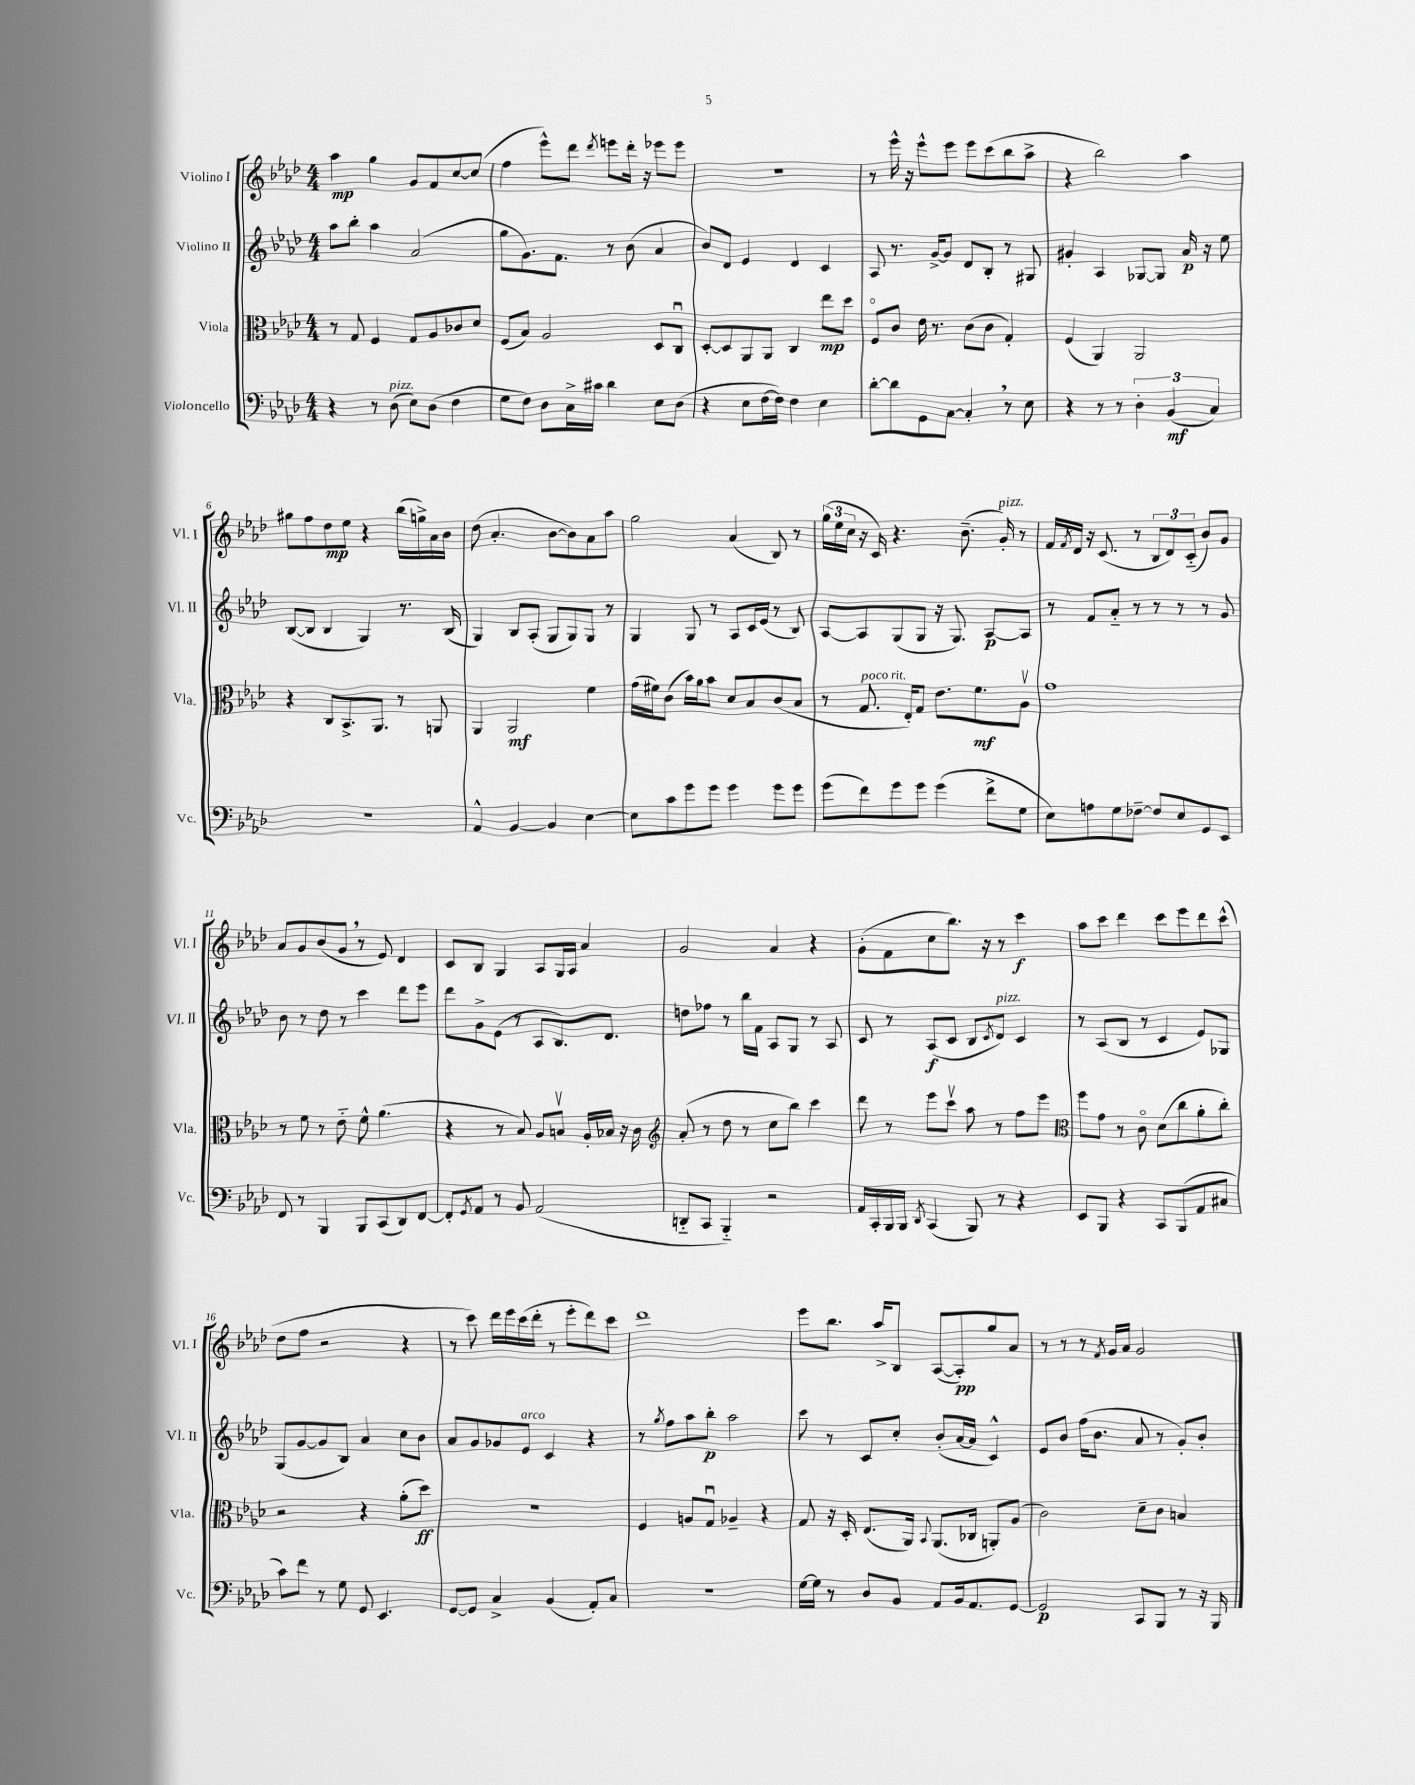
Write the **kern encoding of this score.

**kern	**dynam	**kern	**dynam	**kern	**dynam	**kern	**dynam
*part4	*part4	*part3	*part3	*part2	*part2	*part1	*part1
*staff4	*staff4	*staff3	*staff3	*staff2	*staff2	*staff1	*staff1
*I"Violoncello	*	*I"Viola	*	*I"Violino II	*	*I"Violino I	*
*I'Vc.	*	*I'Vla.	*	*I'Vl. II	*	*I'Vl. I	*
*clefF4	*	*clefC3	*	*clefG2	*	*clefG2	*
*k[b-e-a-d-]	*	*k[b-e-a-d-]	*	*k[b-e-a-d-]	*	*k[b-e-a-d-]	*
*M4/4	*	*M4/4	*	*M4/4	*	*M4/4	*
=1	=1	=1	=1	=1	=1	=1	=1
4r	.	8r	.	8aa-\L	.	4aa-\	mp
.	.	8G/	.	8bb-'\J	.	.	.
8r	.	4F/	.	4aa-\	.	4gg\	.
!LO:TX:a:i:t=pizz.	!	!	!	!	!	!	!
(8D-\	.	.	.	.	.	.	.
8E-\L)	.	8G/L	.	(2a-/	.	8g/L	.
(8D-\J	.	8A-/	.	.	.	8f/	.
4F\	.	8c-X/	.	.	.	[8cc/	.
.	.	8d-/J	.	.	.	(8cc/J]	.
=2	=2	=2	=2	=2	=2	=2	=2
8G\L	.	(8F/L	.	8gg\L	.	4ff\	.
8F\J)	.	8B-/J)	.	8.g\)	.	.	.
8D-\L	.	2A-/	.	.	.	8eee-^^\L)	.
.	.	.	.	8.f\J	.	.	.
16C^\L	.	.	.	.	.	8ddd-\J	.
16c#X\JJ	.	.	.	.	.	.	.
.	.	.	.	.	.	8qddd-/	.
4d-\	.	.	.	8r	.	8eeen\L	.
.	.	.	.	(8b-\	.	16ddd-'\Jk	.
.	.	.	.	.	.	16r	.
8E-\L	.	8D-/L	.	4a-/	.	8eee-X\L	.
(8D-\J	.	8Cu/J	.	.	.	8eee-\J	.
=3	=3	=3	=3	=3	=3	=3	=3
4r	.	[8D-'/L	.	8b-/L)	.	1r	.
.	.	8D-/]	.	8d-/J	.	.	.
8E-\L	.	8AA-/	.	4e-/	.	.	.
[16F\L	.	8AA-/J	.	.	.	.	.
16F\JJ])	.	.	.	.	.	.	.
4F\	.	4C/	.	4d-/	.	.	.
4E-\	.	8ee-\L	mp	4c/	.	.	.
.	.	8dd-\J	.	.	.	.	.
=4	=4	=4	=4	=4	=4	=4	=4
[8d-'\L	.	8F/L	.	8A-/	.	8r	.
8d-\]	.	8c/J	.	8.r	.	16eee-^^\	.
.	.	.	.	.	.	16r	.
8GG\	.	16e-\	.	.	.	8eee-^^\L	.
.	.	8.r	.	[16g^/KL	.	.	.
[8C\J	.	.	.	8g/J]	.	8eee-\J	.
4C',/]	.	(8c\L	.	8d-/L	.	8eee-\L	.
.	.	8c\J	.	8B-'/J	.	(8ccc\	.
8r	.	4G'/)	.	8r	.	8bb-\	.
8E-\	.	.	.	8G#X/	.	8aa-^\J	.
=5	=5	=5	=5	=5	=5	=5	=5
4r	.	(4F/	.	4g#X'/	.	4r	.
8r	.	4AA-/)	.	4A-/	.	2bb-\)	.
8r	.	.	.	.	.	.	.
6D-'\	.	2AA-/	.	[8G-X/L	.	.	.
.	.	.	.	8G-/J]	.	.	.
(6BB-/	mf	.	.	.	.	.	.
.	.	.	.	16a-/	p	4aa-\	.
.	.	.	.	16r	.	.	.
6C/)	.	.	.	.	.	.	.
.	.	.	.	8ee-\	.	.	.
!!LO:LB:g=z
=6	=6	=6	=6	=6	=6	=6	=6
1r	.	4r	.	([8B-/L	.	8gg#X\L	.
.	.	.	.	8B-/J]	.	8ff\	.
.	.	8C/L	.	4B-/	.	8dd-\	mp
.	.	8.BB-^/	.	.	.	8ee-\J	.
.	.	.	.	4G/)	.	4r	.
.	.	8.AA-/J	.	.	.	.	.
.	.	8r	.	8.r	.	(16bb-\LL	.
.	.	.	.	.	.	16ggn^\)	.
.	.	8AAn/	.	.	.	16a-\	.
.	.	.	.	(16B-/	.	16b-\JJ	.
=7	=7	=7	=7	=7	=7	=7	=7
4AA-^^/	.	4AA-/	.	4G/)	.	(8dd-\	.
.	.	.	.	.	.	4.a-'/	.
[4BB-/	.	2AA-/	mf	8B-/L	.	.	.
.	.	.	.	(8A-'/J	.	.	.
4BB-/]	.	.	.	8G/L	.	[8b-\L	.
.	.	.	.	8G/)	.	8b-\])	.
[4E-\	.	4f\	.	8G/J	.	8a-\	.
.	.	.	.	8r	.	8aa-\J	.
=8	=8	=8	=8	=8	=8	=8	=8
8E-\L]	.	(16g\LL	.	4G/	.	2gg\	.
.	.	16f#X\J)	.	.	.	.	.
8c\	.	(8c\J	.	.	.	.	.
8g\	.	16b-\LL)	.	8G/	.	.	.
.	.	16a-\J	.	.	.	.	.
8g\J	.	8b-\J	.	8r	.	.	.
4g\	.	8d-/L	.	8A-/L	.	(4a-/	.
.	.	8B-/	.	16c/L	.	.	.
.	.	.	.	(16e-/JJ	.	.	.
8g\L	.	(8c/	.	8r	.	8B-/)	.
8g\J	.	8B-/J	.	8B-/)	.	8r	.
=9	=9	=9	=9	=9	=9	=9	=9
(8g\L	.	8r	.	[8A-/L	.	(24gg\LL	.
.	.	.	.	.	.	24ee-\	.
.	.	.	.	.	.	24cc\JJ	.
!	!	!LO:TX:a:i:t=poco rit.	!	!	!	!	!
8f\)	.	8.G/	.	8A-/]	.	16r	.
.	.	.	.	.	.	16c/)	.
8g\	.	.	.	(8G/	.	4.r	.
.	.	16E-'/KL)	.	.	.	.	.
8g\J	.	8G/J	.	8G/J	.	.	.
(4g\	.	8.e-\L	.	16r	.	.	.
.	.	.	.	8.G/)	.	.	.
.	.	.	.	.	.	(8.b-~\	.
.	.	8.f\	mf	.	.	.	.
8f^\L	.	.	.	[8A-/L	p	.	.
!	!	!	!	!	!	!LO:TX:a:i:t=pizz.	!
.	.	.	.	.	.	16g'/)	.
8G\J	.	8A-v\J	.	8A-/J]	.	8r	.
=10	=10	=10	=10	=10	=10	=10	=10
8E-\L)	.	1g	.	8r	.	16f/LL	.
.	.	.	.	.	.	8qf/	.
.	.	.	.	.	.	16d-/JJ	.
8An\	.	.	.	8f/L	.	16r	.
.	.	.	.	.	.	(8.c/	.
8G\	.	.	.	8a-/J	.	.	.
[8F-X~\J	.	.	.	8r	.	8r	.
8F-/L]	.	.	.	8r	.	12B-/L	.
.	.	.	.	.	.	12d-/)	.
8E-/	.	.	.	8r	.	.	.
.	.	.	.	.	.	(12c/J	.
8GG/	.	.	.	8r	.	8b-/L)	.
8EE-/J	.	.	.	8g/	.	8g/J	.
!!LO:LB:g=z
=11	=11	=11	=11	=11	=11	=11	=11
8FF/	.	8r	.	8b-\	.	8a-/L	.
8r	.	8f\	.	8r	.	8g/	.
4BBB-/	.	8r	.	8dd-\	.	(8b-/	.
.	.	8e-\	.	8r	.	8g,/J	.
8BBB-/L	.	8f^^\	.	4ccc\	.	8r	.
(8CC/	.	(4.a-\	.	.	.	8e-/)	.
8DD-/)	.	.	.	8ddd-\L	.	4d-/	.
[8FF/J	.	.	.	8eee-\J	.	.	.
=12	=12	=12	=12	=12	=12	=12	=12
8FF'/L]	.	4r	.	8ddd-\L	.	8c/L	.
8qGG/	.	.	.	.	.	.	.
8AA-/J	.	.	.	8g^\	.	8B-/J	.
8r	.	8r	.	(8e-\J	.	4G/	.
8BB-/	.	8B-/)	.	8r	.	.	.
(2AA-/	.	8A-/L	.	8A-/L	.	8A-/L	.
.	.	8Bnv/J	.	8.B-/)	.	16G/L	.
.	.	.	.	.	.	16A-/JJ	.
.	.	16A-'/LL	.	.	.	4a-/	.
.	.	16B-X/JJ	.	8.d-/J	.	.	.
.	.	16r	.	.	.	.	.
.	.	16c\	.	.	.	.	.
=13	=13	=13	=13	=13	=13	=13	=13
*	*	*clefG2	*	*	*	*	*
8DDn/L	.	(8a-'/	.	8ddn\L	.	2g/	.
8CC/J	.	8r	.	8ff-X\J	.	.	.
4BBB-/)	.	8dd-\	.	8r	.	.	.
.	.	8r	.	16bb-\LL	.	.	.
.	.	.	.	16f\JJ	.	.	.
2r	.	8cc\L	.	8A-/L	.	4a-/	.
.	.	8bb-\J)	.	8G/J	.	.	.
.	.	4ccc\	.	8r	.	4r	.
.	.	.	.	8A-/	.	.	.
=14	=14	=14	=14	=14	=14	=14	=14
16AA-/LL	.	8ddd-\	.	8c/	.	(8g'\L	.
16CC'/	.	.	.	.	.	.	.
16BBB-/	.	8r	.	8r	.	8f\	.
16BBB-/JJ	.	.	.	.	.	.	.
8qDD-/	.	.	.	.	.	.	.
(4CC/	.	8eee-\L	.	(8A-/L	f	8cc\	.
.	.	8cccv\J	.	8c/J	.	8.bb-\J)	.
8BBB-/)	.	8aa-\	.	8B-/L	.	.	.
.	.	.	.	.	.	16r	.
.	.	.	.	8qc/	.	.	.
!	!	!	!	!LO:TX:a:i:t=pizz.	!	!	!
8r	.	8r	.	8d-/J)	.	8r	.
4r	.	8ff\L	.	4c/	.	4ccc\	f
.	.	8eee-\J	.	.	.	.	.
=15	=15	=15	=15	=15	=15	=15	=15
*	*	*clefC3	*	*	*	*	*
8EE-/L	.	8ff\L	.	8r	.	8aa-\L	.
8BBB-/J	.	8g\J	.	(8A-/L	.	8ccc\J	.
4r	.	8r	.	8B-/J	.	4ddd-\	.
.	.	8c\	.	8r	.	.	.
8CC/L	.	(8d-\L	.	4c/	.	8ccc\L	.
(8BBB-/	.	8cc\	.	.	.	8eee-\	.
8AA-/	.	8a-'\	.	8e-/L)	.	8ddd-\	.
8C#X/J	.	8cc'\J)	.	8G-X/J	.	(8ccc^^\J	.
!!LO:LB:g=z
=16	=16	=16	=16	=16	=16	=16	=16
8c\L)	.	2r	.	(8G/L	.	8dd-\L	.
8f\J	.	.	.	[8g/	.	8ff\J	.
8r	.	.	.	8g/]	.	2r	.
8G\	.	.	.	8B-/J)	.	.	.
8GG/	.	4r	.	4a-/	.	.	.
4.EE-/	.	.	.	.	.	.	.
.	.	(8a-'\L	.	8cc\L	.	4r	.
.	.	8dd-\J)	ff	8b-\J	.	.	.
=17	=17	=17	=17	=17	=17	=17	=17
[8GG/L	.	1r	.	8a-/L	.	8r	.
8GG/J]	.	.	.	8g/	.	8ccc\)	.
4C^/	.	.	.	8g-X/	.	16ddd-\LL	.
.	.	.	.	.	.	16eee-\	.
!	!	!	!	!LO:TX:a:i:t=arco	!	!	!
.	.	.	.	8e-/J	.	(16ccc\	.
.	.	.	.	.	.	16ddd-'\JJ	.
(4BB-/	.	.	.	4c/	.	8r	.
.	.	.	.	.	.	8eee-'\L	.
8AA-'/L)	.	.	.	4r	.	8ddd-\)	.
8C/J	.	.	.	.	.	8ccc\J	.
=18	=18	=18	=18	=18	=18	=18	=18
1r	.	4F/	.	8r	.	1ddd-	.
.	.	.	.	8qgg/	.	.	.
.	.	.	.	8ff\L	.	.	.
.	.	8An/L	.	8aa-\	.	.	.
.	.	8Gu/J	.	8bb-'\J	p	.	.
.	.	4A-X~/	.	2aa-\	.	.	.
.	.	4r	.	.	.	.	.
=19	=19	=19	=19	=19	=19	=19	=19
[16G\LL	.	8G/	.	8ccc\	.	8eee-\L	.
16G\JJ]	.	.	.	.	.	.	.
8r	.	16r	.	8r	.	8.bb-\J	.
.	.	16D-'/	.	.	.	.	.
8D-/L	.	(8.E-/L	.	8c/L	.	.	.
.	.	.	.	.	.	16aa-^/KL	.
8BB-/J	.	.	.	8cc'/J	.	8B-/J	.
.	.	16AA-/Jk)	.	.	.	.	.
.	.	8qqBB-/	.	.	.	.	.
8AA-/L	.	(8.AA-/L	.	(8b-'/L	.	([8A-/L	.
16BB-/k	.	.	.	[16a-/L	.	8A-'/])	pp
8.AA-/	.	16C-X/Jk	.	16a-/JJ]	.	.	.
.	.	8AAn'/L)	.	4c^^/)	.	8gg/	.
[8GG/J	.	(8A-/J	.	.	.	8a-/J	.
=20	=20	=20	=20	=20	=20	=20	=20
2GG/]	p	2c\)	.	8e-/L	.	8r	.
.	.	.	.	8b-/J	.	8r	.
.	.	.	.	(16ff\KL	.	8r	.
.	.	.	.	8.b-\J	.	.	.
.	.	.	.	.	.	8qf/	.
.	.	.	.	.	.	16g/LL	.
.	.	.	.	.	.	16a-/JJ	.
8CC/L	.	8d-~\L	.	8a-/	.	2g/	.
8BBB-/J	.	8c\J	.	8r	.	.	.
8r	.	4Bn/	.	8g'/L)	.	.	.
16r	.	.	.	8b-'/J	.	.	.
16BBB-/	.	.	.	.	.	.	.
==	==	==	==	==	==	==	==
*-	*-	*-	*-	*-	*-	*-	*-
